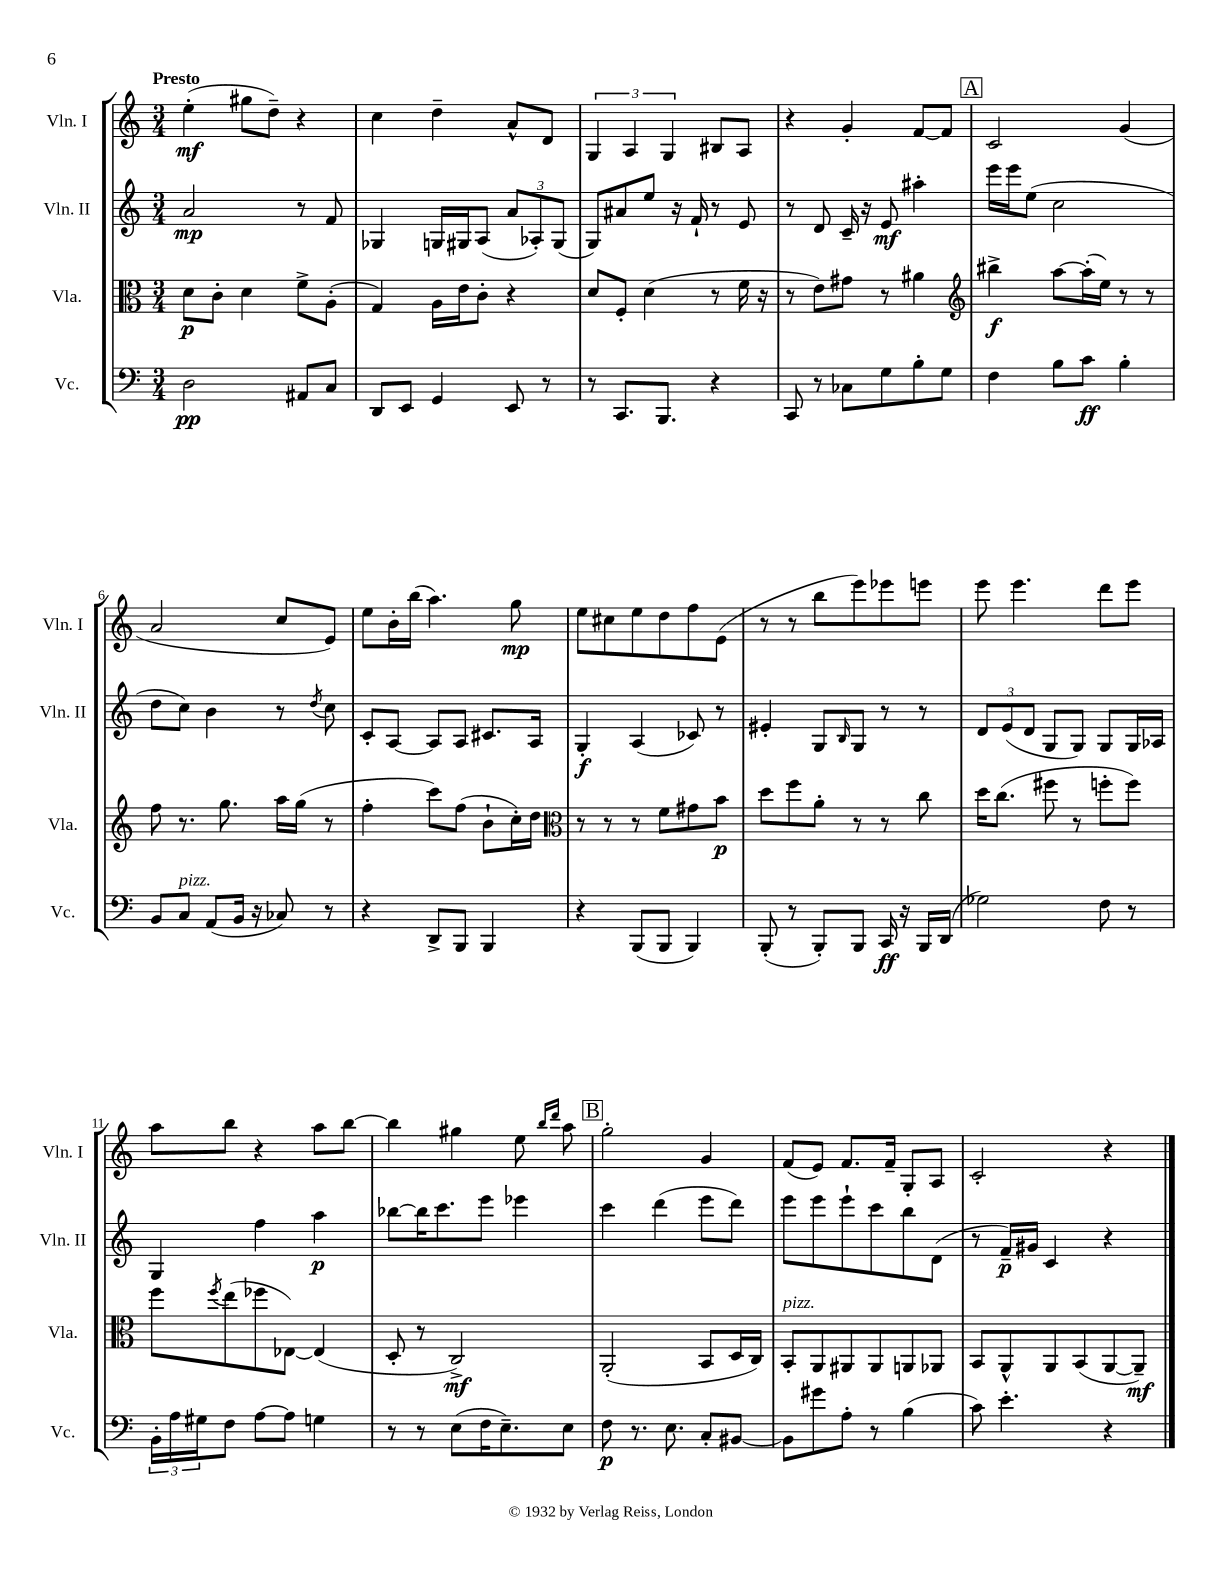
<<
\new StaffGroup <<
\new Staff = "s0" \with { instrumentName = "Vln. I" shortInstrumentName = "Vln. I" } {
    \clef treble \key c \major \numericTimeSignature \time 3/4 \tempo "Presto"
    e''4-.\mf( gis''8 d''8--) r4 |
    c''4 d''4-- a'8-^ d'8 |
    \tuplet 3/2 { g4 a4 g4 } bis8 a8 |
    r4 g'4-. f'8~ f'8 |
    \mark \markup { \box "A" } c'2 g'4( |
    a'2 c''8 e'8) |
    e''8 b'16-. b''16( a''4.) g''8\mp |
    e''8 cis''8 e''8 d''8 f''8 e'8( |
    r8 r8 b''8 e'''8) ees'''8 e'''8 |
    e'''8 e'''4. d'''8 e'''8 |
    a''8 b''8 r4 a''8 b''8~ |
    b''4 gis''4 e''8 \grace { b''16 d'''16 } a''8 |
    \mark \markup { \box "B" } g''2-. g'4 |
    f'8( e'8) f'8. f'16-- g8-. a8 |
    c'2-. r4 \bar "|." |
}
\new Staff = "s1" \with { instrumentName = "Vln. II" shortInstrumentName = "Vln. II" } {
    \clef treble \key c \major \numericTimeSignature \time 3/4
    a'2\mp r8 f'8 |
    ges4 g16 gis16 a8( \tuplet 3/2 { a'8 aes8-.) gis8( } |
    g8) ais'8 e''8 r16 f'16-! r8 e'8 |
    r8 d'8 c'16-- r16 e'8\mf ais''4-. |
    \mark \markup { \box "A" } e'''16 e'''16 e''8( c''2 |
    d''8 c''8) b'4 r8 \acciaccatura { d''8 } c''8 |
    c'8-. a8~ a8 a8 cis'8. a16 |
    g4-.\f a4( ces'8) r8 |
    eis'4-. g8 \grace { b16 } g8 r8 r8 |
    \tuplet 3/2 { d'8 e'8( d'8 } g8 g8) g8 g16 aes16 |
    g4 f''4 a''4\p |
    bes''8~ bes''16 c'''8. e'''8 ees'''4 |
    \mark \markup { \box "B" } c'''4 d'''4( e'''8 d'''8) |
    e'''8 e'''8 e'''8-! c'''8 b''8 d'8( |
    r8 f'16--\p) gis'16 c'4 r4 \bar "|." |
}
\new Staff = "s2" \with { instrumentName = "Vla." shortInstrumentName = "Vla." } {
    \clef alto \key c \major \numericTimeSignature \time 3/4
    d'8\p c'8-. d'4 f'8-> a8-.( |
    g4) a16 e'16 c'8-. r4 |
    d'8 f8-. d'4( r8 f'16 r16 |
    r8 e'8) gis'8 r8 ais'4 |
    \mark \markup { \box "A" } \clef treble bis''4->\f a''8~ a''16-.( e''16) r8 r8 |
    f''8 r8. g''8. a''16 g''16( r8 |
    f''4-. c'''8) f''8( b'8-! c''16-.) d''16 |
    \clef alto r8 r8 r8 f'8 gis'8 b'8\p |
    d''8 f''8 a'8-. r8 r8 c''8 |
    d''16 c''8.( fis''8 r8 f''8-. f''8) |
    f''8 \acciaccatura { f''8 } e''8( fes''8 ees8~) ees4( |
    d8-. r8 c2->\mf) |
    \mark \markup { \box "B" } a,2-.( b,8 d16 c16) |
    b,8-.^\markup { \italic "pizz." } a,8 ais,8 ais,8 a,8 aes,8 |
    b,8 a,8-^ a,8 b,8( a,8~ a,8--\mf) \bar "|." |
}
\new Staff = "s3" \with { instrumentName = "Vc." shortInstrumentName = "Vc." } {
    \clef bass \key c \major \numericTimeSignature \time 3/4
    d2\pp ais,8 c8 |
    d,8 e,8 g,4 e,8 r8 |
    r8 c,8. b,,8. r4 |
    c,8 r8 ces8 g8 b8-. g8 |
    \mark \markup { \box "A" } f4 b8 c'8\ff b4-. |
    b,8 c8^\markup { \italic "pizz." } a,8( b,16 r16 ces8) r8 |
    r4 d,8-> b,,8 b,,4 |
    r4 b,,8( b,,8 b,,4) |
    b,,8-.( r8 b,,8-.) b,,8 c,16\ff r16 b,,16 d,16( |
    ges2) f8 r8 |
    \tuplet 3/2 { b,16-. a16 gis16 } f8 a8~ a8 g4 |
    r8 r8 e8( f16 e8.--) e8 |
    \mark \markup { \box "B" } f8\p r8. e8. c8-. bis,8~ |
    bis,8 gis'8 a8-. r8 b4( |
    c'8) e'4.-. r4 \bar "|." |
}
>>
>>
